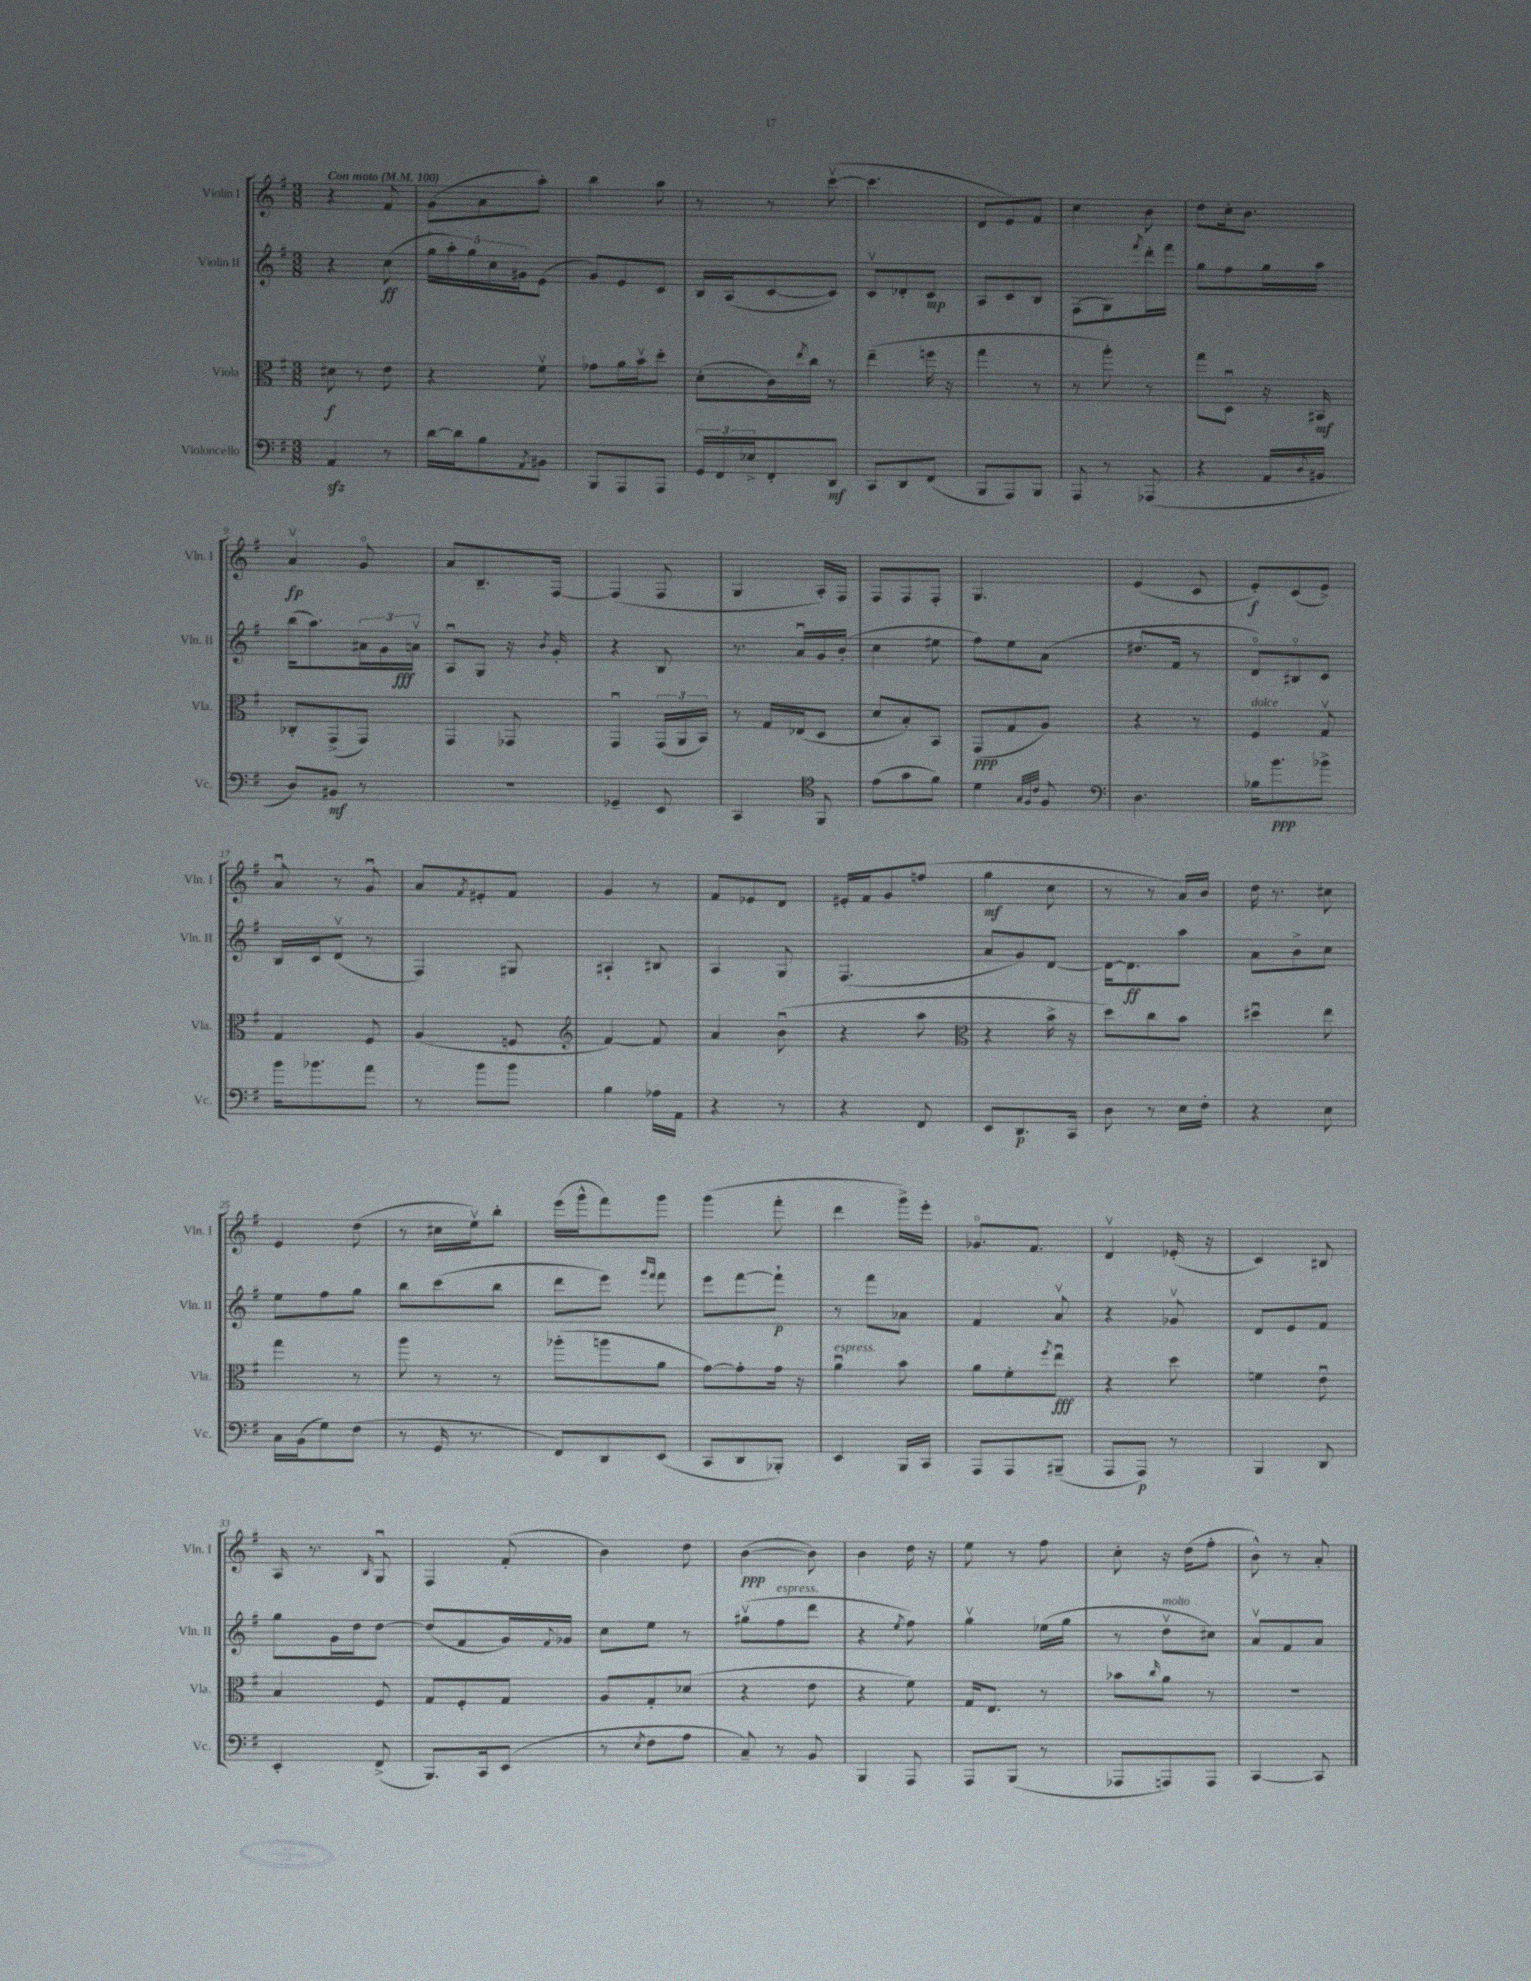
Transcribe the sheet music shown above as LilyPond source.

<<
\new StaffGroup <<
\new Staff = "s0" \with { instrumentName = "Violin I" shortInstrumentName = "Vln. I" } {
    \clef treble \key g \major \numericTimeSignature \time 3/8 \tempo "Con moto" 4 = 100
    r4 fis'8 |
    g'8( a'8 a''8-.) |
    b''4 a''8 |
    r8 r8 c'''8~\upbow( |
    c'''4. |
    d'8 e'8) fis'8 |
    c''4 b'8 |
    d''8 c''16-. b'8. |
    a'4\upbow\fp g'8\flageolet |
    a'8 b8.-- fis16~ |
    fis4( fis8 |
    g4 a16-.) fis16 |
    fis8 fis8 fis8-. |
    g4. |
    e'4( c'8 |
    e'8-.\f) c'8( e'8->) |
    a'8\downbow r8 g'8\downbow |
    a'8 \acciaccatura { fis'8 } eis'8-. fis'8 |
    g'4 r8 |
    fis'8 ees'8 d'8 |
    eis'16-. fis'16 g'8 f''8( |
    g''4\mf c''8 |
    r8 r8 a'16) b'16 |
    d''16 r8. cis''8 |
    e'4 d''8( |
    r8 cis''16 e''16\upbow) b''8-. |
    e'''16( g'''16-^ fis'''8) g'''8 |
    g'''4( fis'''8-. |
    d'''4 g'''16->) e'''16-. |
    ges'8.\flageolet fis'8. |
    d'4\upbow ees'16-.( r16 |
    c'4) bis8 |
    a16 r8. \grace { b16 } g8\downbow |
    fis4 fis'8-.( |
    b'4) d''8 |
    b'4~\ppp( b'8) |
    b'4 d''16 r16 |
    e''8 r8 fis''8 |
    c''8-. r16 d''16( fis''8-. |
    b'8-^) r8 a'8-. \bar "|." |
}
\new Staff = "s1" \with { instrumentName = "Violin II" shortInstrumentName = "Vln. II" } {
    \clef treble \key g \major \numericTimeSignature \time 3/8
    r4 c''8\ff( |
    \tuplet 5/4 { g''16 a''16-.) g''16 c''16 gis'16 } e'8( |
    g'8) e'8 c'8 |
    b16 a16( c'8~ c'8) |
    c'8\upbow des'8-. c'8\mp |
    a8 c'8 b8 |
    fis8( g8) \acciaccatura { fis'''8 } d'''16-. fis'''16 |
    g''8 fis''8 g''16 a''16 |
    b''16( a''8.) \tuplet 3/2 { ais'16 g'16 a'16\upbow\fff } |
    a8\downbow g8 r16 \acciaccatura { b'8 } g'16-. |
    r4 b8 |
    r8. a'16\downbow g'16 b'16-.( |
    c''4 eis''8 |
    fis''8) e''8 a'8( |
    dis''8. fis'16 r8 |
    d'8\flageolet) bis8\flageolet c'8 |
    b16 c'16 d'8\upbow( r8 |
    fis4) gis8 |
    ais4-! bis8 |
    a4 g8 |
    fis4.( |
    a'8 g'8) d'8~ |
    d'16~ d'8.\ff a''8 |
    a'8 b'8-> c''8 |
    e''8 fis''8 g''8 |
    b''8 c'''8( b''8 |
    d'''8 e'''8) \grace { g'''16 fis'''16 } fis'''8 |
    e'''8 fis'''8~ fis'''8-!\p |
    r8 fis'''8 aes'8 |
    fis'4 a'8\upbow |
    r4 ges'8\upbow |
    d'8 e'8 fis'8 |
    g''8 g'16 d''16 d''8~ |
    d''8( fis'8 g'16) \appoggiatura { fis'8 } ges'16 |
    c''8 e''8 r8 |
    gis''8\upbow( fis''8^\markup { \italic "espress." } d'''8 |
    r4 \acciaccatura { e''8 } fis''8) |
    g''4\upbow ees''16( g''16 |
    r8 d''8\upbow^\markup { \italic "molto" } cis''8) |
    a'8\upbow fis'8 a'8 \bar "|." |
}
\new Staff = "s2" \with { instrumentName = "Viola" shortInstrumentName = "Vla." } {
    \clef alto \key g \major \numericTimeSignature \time 3/8
    dis'8\f r8 e'8 |
    r4 fis'8\upbow |
    ges'8 a'16 b'16\upbow d''8-. |
    d'8-.( c'16) \acciaccatura { e''8 } c''16 r8 |
    e''4--( f''16 r16 |
    g''4 r8 |
    r8 a''8-.) r8 |
    g''8 d8\downbow r16 bis,16\mf |
    ces8-. g,8->( g,8) |
    g,4 ges,8 |
    g,4\downbow \tuplet 3/2 { g,16( a,16 b,16) } |
    r8 g16 ees16( d8 |
    d'8 b8-.) b,8 |
    g,8\ppp( g8 a8) |
    r4 r8 |
    fis4^\markup { \italic "dolce" } g8\upbow |
    g4 fis8 |
    a4( f8 |
    \clef treble fis'4~) fis'8 |
    a'4 b'8\downbow( |
    r4 a''8 |
    \clef alto r4 b'16-> r16 |
    d''8) c''8 b'8 |
    dis''4\downbow e''8 |
    g''4 r8 |
    a''8 r8 r8 |
    aes''8-.( a''8 a'8 |
    g'8~) g'8-. g'16 r16 |
    a'4\downbow^\markup { \italic "espress." } b'8 |
    a'8 fis'8-. \acciaccatura { fis''8 } e''8\downbow\fff |
    r4 d''8 |
    f'4 e'8\downbow |
    b4 fis8 |
    g8 fis8-. g8 |
    a8 g8-. des'8( |
    r4 e'8 |
    r4 fis'8) |
    g16 e8. r8 |
    bes'8 \grace { c''16 } a'8 r8 |
    R4. \bar "|." |
}
\new Staff = "s3" \with { instrumentName = "Violoncello" shortInstrumentName = "Vc." } {
    \clef bass \key g \major \numericTimeSignature \time 3/8
    a,4\sfz r8 |
    d'16~ d'16 b8 \acciaccatura { a,8 } bis,8 |
    b,,8 a,,8 a,,8 |
    \tuplet 3/2 { g,16 fis,16 ees16-> } fis,8-. d,8\mf |
    c,8 d,8 fis,8( |
    b,,8 a,,8) b,,8 |
    a,,8 r8 aes,,8( |
    r4 a,16 \appoggiatura { d8 } bis,16 |
    d8) bis,8\mf r8 |
    R4. |
    ges,4-- e,8 |
    c,4 \clef tenor fis,8 |
    e'8( g'8 fis'8) |
    d'4 \grace { g32 fis32 c'32 } fis8 |
    \clef bass d4. |
    bes16 b'8.\ppp bes'8-> |
    b'16 bes'8. a'8 |
    r8 b'8 b'8 |
    b4 aes16 a,16 |
    r4 r8 |
    r4 fis,8 |
    e,8 d,8.\p c,16 |
    d8 r8 e16 fis16-. |
    r4 e8 |
    c16 b,16( g8) fis8( |
    r8 g,16 r8. |
    fis,8) d,8 e,8( |
    c,8 d,8 bes,,8-.) |
    e,4 b,,16 c,16 |
    a,,8 a,,8 bis,,8--( |
    a,,8 a,,8\p) r8 |
    b,,4 d,8 |
    e,4-. fis,8->( |
    b,,8.) c,16 e,8( |
    r8 \acciaccatura { e8 } fis8 a8 |
    c8--) r8 b,8 |
    b,,4 a,,8 |
    a,,8 b,,8( r8 |
    aes,,8 a,,8) a,,8 |
    c,4~ c,8 \bar "|." |
}
>>
>>
